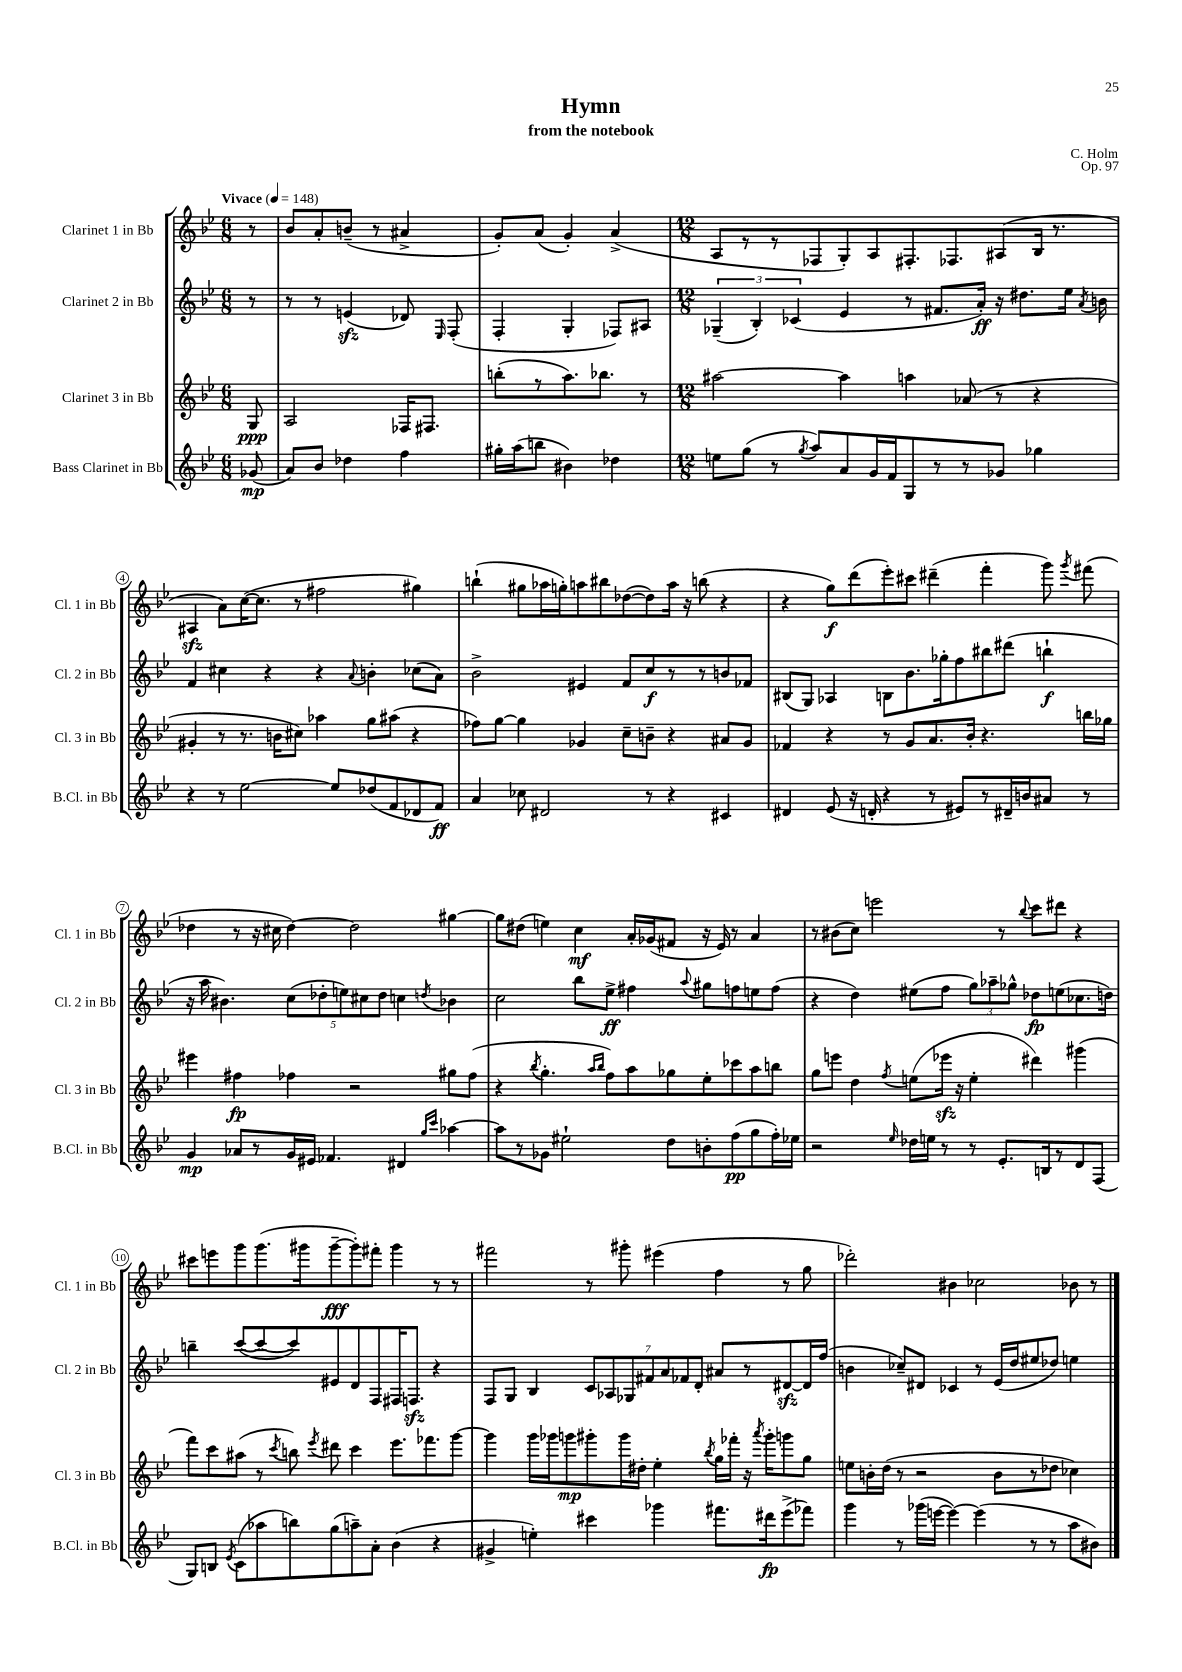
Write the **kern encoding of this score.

**kern	**dynam	**kern	**dynam	**kern	**dynam	**kern	**dynam
*part4	*part4	*part3	*part3	*part2	*part2	*part1	*part1
*staff4	*staff4	*staff3	*staff3	*staff2	*staff2	*staff1	*staff1
*I"Bass Clarinet in Bb	*	*I"Clarinet 3 in Bb	*	*I"Clarinet 2 in Bb	*	*I"Clarinet 1 in Bb	*
*I'B.Cl. in Bb	*	*I'Cl. 3 in Bb	*	*I'Cl. 2 in Bb	*	*I'Cl. 1 in Bb	*
*clefG2	*	*clefG2	*	*clefG2	*	*clefG2	*
*k[b-e-]	*	*k[b-e-]	*	*k[b-e-]	*	*k[b-e-]	*
*M6/8	*	*M6/8	*	*M6/8	*	*M6/8	*
*MM148	*	*MM148	*	*MM148	*	*MM148	*
=	=	=	=	=	=	=	=
!	!	!	!	!	!	!LO:TX:a:B:t=Vivace	!
(8g-X/	mp	8G/	ppp	8r	.	8r	.
=1	=1	=1	=1	=1	=1	=1	=1
8a/L)	.	2A/	.	8r	.	8b-/L	.
8b-/J	.	.	.	8r	.	8a'/	.
4dd-X\	.	.	.	(4enzz/	.	(8bn~/J	.
.	.	.	.	.	.	8r	.
4ff\	.	16F-X/KL	.	8d-X/)	.	4a#X^/	.
.	.	8.F#X/J	.	.	.	.	.
.	.	.	.	16qqE-/	.	.	.
.	.	.	.	(8F'/	.	.	.
=2	=2	=2	=2	=2	=2	=2	=2
16gg#X'\LL	.	(8bbn'\L	.	4F'/	.	8g'/L)	.
(16aa\J	.	.	.	.	.	.	.
8bbn\J	.	8r	.	.	.	(8a/J	.
4b#X\)	.	8.aa\)	.	4G'/	.	4g'/)	.
.	.	8.bb-X\J	.	.	.	.	.
4dd-X\	.	.	.	8F-X/L)	.	(4a^/	.
.	.	8r	.	8A#X/J	.	.	.
=3	=3	=3	=3	=3	=3	=3	=3
*M12/8	*	*M12/8	*	*M12/8	*	*M12/8	*
8een\L	.	[2aa#X\	.	(6G-X~/	.	8A/L	.
(8gg\J	.	.	.	.	.	8r	.
.	.	.	.	6B-'/)	.	.	.
8r	.	.	.	.	.	8r	.
.	.	.	.	(6c-X/	.	.	.
8qgg/	.	.	.	.	.	.	.
8aa/L)	.	.	.	.	.	8F-X/	.
8a/	.	4aa#\]	.	4e-/	.	8G'/)	.
16g/L	.	.	.	.	.	8A/	.
16f/J	.	.	.	.	.	.	.
8G/	.	4aan\	.	8r	.	8.F#X'/	.
8r	.	.	.	8.f#X/L	.	.	.
.	.	.	.	.	.	8.F-X/	.
8r	.	(8a-X/	.	.	.	.	.
.	.	.	.	16a'/Jk)	ff	.	.
8g-X/J	.	8r	.	16r	.	(8A#X/	.
.	.	.	.	8.dd#X\L	.	.	.
4gg-X\	.	4r	.	.	.	16B-/Jk	.
.	.	.	.	.	.	8.r	.
.	.	.	.	16ee-\Jk	.	.	.
.	.	.	.	8qa/	.	.	.
.	.	.	.	16bn\	.	.	.
!!LO:LB:g=z
=4	=4	=4	=4	=4	=4	=4	=4
4r	.	4g#X'/	.	4f/	.	4A#Xzz/	.
8r	.	8r	.	4cc#X\	.	8a\L)	.
[2ee-\	.	8.r	.	.	.	([16cc\K	.
.	.	.	.	.	.	8.cc\J]	.
.	.	.	.	4r	.	.	.
.	.	16bn\KL	.	.	.	.	.
.	.	8cc#X\J)	.	.	.	8r	.
.	.	4aa-X\	.	4r	.	2ff#X\	.
8ee-/L]	.	.	.	.	.	.	.
.	.	.	.	8qqa/	.	.	.
(8dd-X/	.	8gg\L	.	4bn'\	.	.	.
8f/	.	(8aa#X\J	.	.	.	.	.
8d-X/	.	4r	.	(8cc-X\L	.	4gg#X\)	.
8f/J)	ff	.	.	8a\J)	.	.	.
=5	=5	=5	=5	=5	=5	=5	=5
4a/	.	8ff-X\L)	.	2b-^\	.	(4bbn`\	.
.	.	[8gg\J	.	.	.	.	.
8cc-X\	.	4gg\]	.	.	.	8gg#X\L	.
2d#X/	.	.	.	.	.	16aa-X\L	.
.	.	.	.	.	.	16ggn'\J)	.
.	.	4g-X/	.	4e#X/	.	8aan\	.
.	.	.	.	.	.	8bb#X\	.
.	.	8cc~\L	.	8f/L	.	([8dd-X\	.
8r	.	8bn~\J	.	8cc/	f	8dd-\])	.
4r	.	4r	.	8r	.	16aa\Jk	.
.	.	.	.	.	.	16r	.
.	.	.	.	8r	.	(8bbn\	.
4c#X/	.	8a#X/L	.	8bn/	.	4r	.
.	.	8g-/J	.	8f-X/J	.	.	.
=6	=6	=6	=6	=6	=6	=6	=6
4d#X/	.	4f-X/	.	(8B#X/L	.	4r	.
.	.	.	.	8G/J)	.	.	.
(8e-/	.	4r	.	4A-X/	.	8gg\L)	f
16r	.	.	.	.	.	(8ddd\	.
16dn'/	.	.	.	.	.	.	.
4r	.	8r	.	8Bn\L	.	8eee-'\)	.
.	.	8g/L	.	8.b-\	.	8ccc#X\J	.
8r	.	8.a/	.	.	.	(4ddd#X~\	.
.	.	.	.	16gg-X'\k	.	.	.
8e#X/L)	.	.	.	8ff\	.	.	.
.	.	16b-'/Jk	.	.	.	.	.
8r	.	4.r	.	8bb#X\	.	4fff'\	.
16d#X~/L	.	.	.	(8ddd#X\J	.	.	.
16bn/J	.	.	.	.	.	.	.
8a#X/J	.	.	.	4bbn`\	f	8ggg\)	.
.	.	.	.	.	.	8qggg/	.
8r	.	16bbn\LL	.	.	.	(8fff#X\	.
.	.	16gg-X\JJ	.	.	.	.	.
!!LO:LB:g=z
=7	=7	=7	=7	=7	=7	=7	=7
4g/	mp	4eee#X\	.	16r	.	4dd-X\	.
.	.	.	.	16aa\	.	.	.
.	.	.	.	4.b#X\)	.	.	.
8a-X/L	.	4ff#X\	fp	.	.	8r	.
8r	.	.	.	.	.	16r	.
.	.	.	.	.	.	16cc#X\	.
16g/L	.	4ff-X\	.	(10cc\L	.	[4dd-\)	.
16e#X/JJ	.	.	.	.	.	.	.
.	.	.	.	10dd-X'\	.	.	.
4.f-X/	.	.	.	.	.	.	.
.	.	.	.	10een\)	.	.	.
.	.	2r	.	.	.	2dd-\]	.
.	.	.	.	10cc#X\	.	.	.
.	.	.	.	10dd-\J	.	.	.
4d#X/	.	.	.	4ccn\	.	.	.
16qqgg/LL	.	.	.	.	.	.	.
16qqccc/JJ	.	.	.	8qddn/	.	.	.
[4aa-X\	.	8gg#X\L	.	4b-X\	.	[4gg#X\	.
.	.	(8ff-\J	.	.	.	.	.
=8	=8	=8	=8	=8	=8	=8	=8
8aa-\L]	.	4r	.	2cc\	.	8gg#\L]	.
8r	.	.	.	.	.	(8dd#X\J	.
.	.	8qbb-/	.	.	.	.	.
8g-X\J	.	4.gg'\	.	.	.	4een\)	.
2ee#X`\	.	.	.	.	.	.	.
.	.	.	.	8bb-\L	.	4cc\	mf
.	.	16qqaa/LL	.	.	.	.	.
.	.	16qqbb-/JJ	.	.	.	.	.
.	.	8ff\L)	.	8ee-^\J	ff	.	.
.	.	8aa\	.	4ff#X\	.	16a'/LL	.
.	.	.	.	.	.	(16g-X/J	.
8dd\L	.	8gg-X\	.	.	.	8f#X/J	.
.	.	.	.	8qqaa/	.	.	.
8bn'\	.	8ee-'\	.	8gg#X\L	.	16r	.
.	.	.	.	.	.	16e-/)	.
(8ff\	pp	8ccc-X\	.	8ffn\	.	8r	.
8gg\	.	8aa\	.	8een\	.	4a/	.
16ff'\L)	.	8bbn\J	.	(8ff\J	.	.	.
16ee-X\JJ	.	.	.	.	.	.	.
=9	=9	=9	=9	=9	=9	=9	=9
2r	.	8gg\L	.	4r	.	8r	.
.	.	8eeen\J	.	.	.	(8b#X\L	.
.	.	4dd\	.	4dd\)	.	8cc\J)	.
.	.	.	.	.	.	2eeen\	.
16qqee-/	.	8qff/	.	.	.	.	.
16dd-X\LL	.	(8een\L	.	(8ee#X\L	.	.	.
16een\JJ	.	.	.	.	.	.	.
8r	.	16eee-Xzz\Jk	.	8ff\J	.	.	.
.	.	16r	.	.	.	.	.
8r	.	4ee'\	.	12gg\L)	.	.	.
.	.	.	.	12aa-X~\	.	.	.
8.e-'/L	.	.	.	.	.	8r	.
.	.	.	.	12gg-X^^\J	.	.	.
.	.	.	.	.	.	8qqbb-/	.
.	.	4ddd#X\)	.	8dd-X\L	fp	8ccc\L	.
16Bn/k	.	.	.	.	.	.	.
8r	.	.	.	(8een\	.	8ddd#X\J	.
8d/	.	(4ggg#X\	.	8.cc-X\	.	4r	.
(8F/J	.	.	.	.	.	.	.
.	.	.	.	16ddn\Jk)	.	.	.
!!LO:LB:g=z
=10	=10	=10	=10	=10	=10	=10	=10
8G/L)	.	8fff\L)	.	4bbn~\	.	8ccc#X\L	.
8Bn/J	.	8ccc\	.	.	.	8eeen\	.
8qe-/	.	.	.	.	.	.	.
(8c\L	.	(8aa#X\J	.	([8ccc/L	.	8ggg\	.
8aa-X\	.	8r	.	8ccc/_	.	(8.ggg\	.
.	.	8qccc/	.	.	.	.	.
8bbn\)	.	8bbn\)	.	8ccc/])	.	.	.
.	.	.	.	.	.	16ggg#X\k	.
.	.	8qeee-/	.	.	.	.	.
(8gg\	.	8ddd#X\	.	8e#X/	.	[8ggg#~\	fff
8aan~\)	.	4ccc\	.	8d/	.	8ggg#'\])	.
8a'\J	.	.	.	8F/	.	8fff#X'\J	.
(4b-\	.	8.eee-\L	.	16F#X/K	.	4ggg#\	.
.	.	.	.	8.Fnzz/J	.	.	.
.	.	8.fff-X\	.	.	.	.	.
4r	.	.	.	4r	.	8r	.
.	.	[8ggg\J	.	.	.	8r	.
=11	=11	=11	=11	=11	=11	=11	=11
4g#X^/	.	4ggg\]	.	8F/L	.	2fff#X\	.
.	.	.	.	8G/J	.	.	.
4een'\)	.	16ggg\LL	.	4B-/	.	.	.
.	.	16ggg-X\J	.	.	.	.	.
.	.	8gggn\	mp	.	.	.	.
4ccc#X\	.	8ggg#X'\	.	14c/L	.	8r	.
.	.	.	.	14A-X/	.	.	.
.	.	16ggg#\L	.	.	.	8ggg#X'\	.
.	.	.	.	14G-X/	.	.	.
.	.	16dd#X'\JJ	.	.	.	.	.
.	.	.	.	14f#X/	.	.	.
4ggg-X\	.	4ee-'\	.	.	.	(4eee#X\	.
.	.	.	.	14a/	.	.	.
.	.	.	.	14f-X/	.	.	.
.	.	.	.	14d'/J	.	.	.
.	.	8qbb-/	.	.	.	.	.
8.fff#X\L	.	16gg\LL	.	8a#X/L	.	4ff\	.
.	.	16fff-X'\JJ	.	.	.	.	.
.	.	16r	.	8r	.	.	.
.	.	8qaaa/	.	.	.	.	.
16ddd#X\k	fp	16ggg#'\KL	.	.	.	.	.
(8eee-^\	.	8gggn\	.	[8d#Xzz/	.	8r	.
8fff-X\J)	.	8gg\J	.	16d#/L]	.	8gg\	.
.	.	.	.	(16ff/JJ	.	.	.
=12	=12	=12	=12	=12	=12	=12	=12
4ggg\	.	8een\L	.	4bn\	.	2ddd-X'\)	.
.	.	16bn'\L	.	.	.	.	.
.	.	(16dd\JJ	.	.	.	.	.
8r	.	8r	.	8cc-X~/L)	.	.	.
(16ggg-X\LL	.	2r	.	8d#X/J	.	.	.
[16eeen\JJ	.	.	.	.	.	.	.
4eee\_)	.	.	.	4c-X/	.	4b#X\	.
(4eee\]	.	.	.	8r	.	2cc-X\	.
.	.	8b\L	.	(16e-/LL	.	.	.
.	.	.	.	16dd/J	.	.	.
8r	.	8r	.	8ee#X/	.	.	.
8r	.	8dd-X\J	.	8dd-X/J)	.	.	.
8aa\L	.	4cc-X\)	.	4een\	.	8b-X\	.
8b#X\J)	.	.	.	.	.	8r	.
==	==	==	==	==	==	==	==
*-	*-	*-	*-	*-	*-	*-	*-
